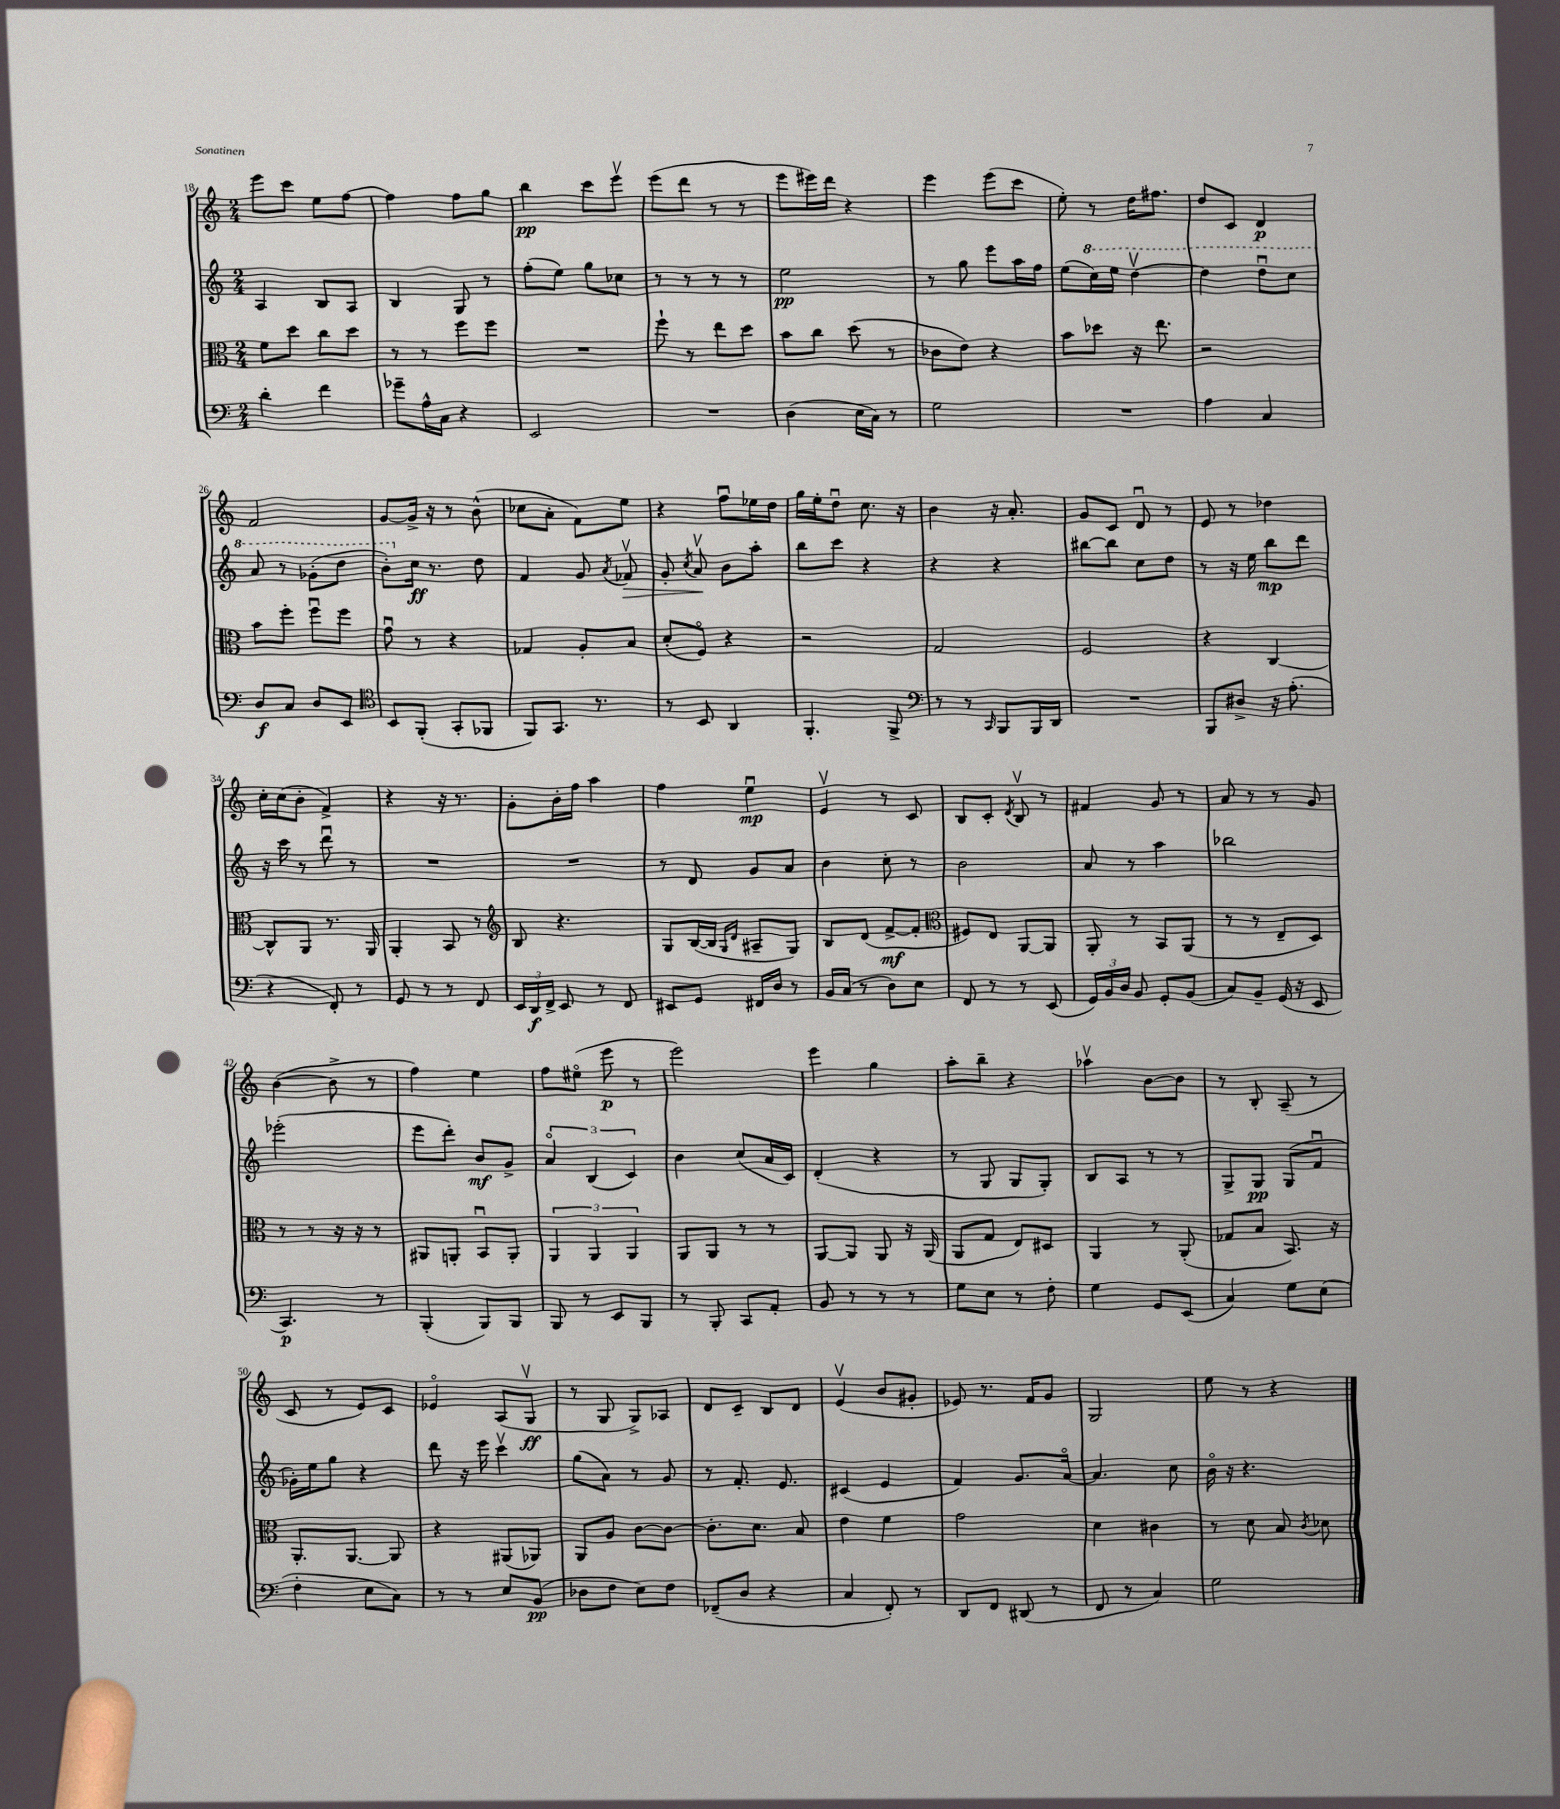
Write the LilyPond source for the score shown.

<<
\new StaffGroup <<
\new Staff = "s0" {
    \clef treble \key c \major \numericTimeSignature \time 2/4
    \autoBeamOff e'''8[ c'''8] e''8[ f''8]~ |
    f''4 f''8[ g''8] |
    b''4\pp c'''8[ e'''8]\upbow |
    e'''8[( d'''8] r8 r8 |
    e'''8[ eis'''16) d'''16] r4 |
    e'''4 e'''8[( c'''8] |
    e''8-.) r8 d''16[ fis''8.] |
    d''8[ c'8] d'4\p |
    f'2 |
    g'8[~ g'16]-> r16 r8 b'8-^( |
    ces''8[ a'8]-. f'8[) e''8] |
    r4 f''8[\downbow ees''16 d''16] |
    g''16[ e''16-. d''8]\downbow c''8. r16 |
    b'4 r16 a'8.-. |
    g'8[ c'8] d'8\downbow r8 |
    e'8 r8 des''4 |
    c''16[-. c''16( b'8]-. f'4->) |
    r4 r16 r8. |
    g'8[-. b'16-. f''16] a''4 |
    f''4 e''4\downbow\mp |
    e'4\upbow r8 c'8 |
    b8[ c'8]-. \acciaccatura { d'8 } b8\upbow r8 |
    fis'4 g'8 r8 |
    a'8 r8 r8 g'8 |
    b'4~( b'8-> r8 |
    f''4) e''4 |
    f''8[ eis''8]\flageolet( e'''8\p r8 |
    e'''2) |
    e'''4 g''4 |
    a''8[-. b''8]-- r4 |
    aes''4\upbow b'8[~ b'8] |
    r8 b8-. a8--( r8 |
    c'8 r8 e'8[) c'8] |
    ees'4\flageolet a8[( g8]\upbow\ff |
    r8 g8 g8[->) aes8] |
    d'8[ c'8]-- b8[ d'8] |
    e'4\upbow( b'8[ gis'8]-. |
    ees'8) r8. f'16[ g'8] |
    g2 |
    e''8 r8 r4 \bar "|." |
}
\new Staff = "s1" {
    \clef treble \key c \major \numericTimeSignature \time 2/4
    \autoBeamOff a4 b8[ a8] |
    b4 g8 r8 |
    f''8[-.( e''8]) g''8[ ces''8] |
    r8 r8 r8 r8 |
    e''2\pp |
    r8 g''8 e'''8[ a''16 f''16] |
    e''8[( \ottava #1 c'''16) e'''16] d'''4~\upbow |
    d'''4 d'''8[\downbow c'''8] |
    a''8 r8 ges''8[-.( d'''8] |
    b''8[-.) \ottava #0 c''16]\ff r8. d''8 |
    f'4 g'8 \acciaccatura { a'8 } fes'8\upbow\> |
    g'8-. \acciaccatura { c''8 } a'8\upbow\! b'8[ a''8]-. |
    b''8[ c'''8] r4 |
    r4 r4 |
    bis''8[~ bis''8] c''8[ d''8] |
    r8 r16 e''16 b''8[\mp d'''8] |
    r16 c'''16 r8 d'''8\downbow r8 |
    R2 |
    R2 |
    r8 d'8 g'8[ a'8] |
    b'4 c''8-. r8 |
    b'2 |
    a'8 r8 a''4 |
    bes''2 |
    ees'''2-.( |
    e'''8[ d'''8]-.) b'8[\mf g'8]-> |
    \tuplet 3/2 { a'4\flageolet b4( c'4) } |
    b'4 c''8[( a'16 c'16]) |
    d'4-.( r4 |
    r8 g8 g8[ g8]-.) |
    b8[ a8] r8 r8 |
    g8[-> g8]\pp g8[( f'8]\downbow |
    ges'16[-.) e''16 g''8] r4 |
    d'''8 r16 e'''16 c'''4\upbow |
    g''8[( a'8]) r8 g'8 |
    r8 f'8.-. e'8. |
    cis'4( e'4 |
    f'4) g'8.[ a'16]~\flageolet |
    a'4. c''8 |
    b'16\flageolet r16 r4. \bar "|." |
}
\new Staff = "s2" {
    \clef alto \key c \major \numericTimeSignature \time 2/4
    \autoBeamOff f'8[ d''8] c''8[ d''8] |
    r8 r8 f''8[ f''8] |
    R2 |
    f''8-! r8 e''8[ d''8] |
    b'8[ c''8] d''8( r8 |
    ces'8[ e'8]) r4 |
    b'8[ des''8] r16 e''8. |
    r2 |
    b'8[ f''8]-. f''8[\downbow f''8] |
    g'8\downbow r8 r4 |
    ges4 a8[-. b8] |
    d'8[-.( f8]\flageolet) r4 |
    r2 |
    g2 |
    f2 |
    r4 c4~ |
    c8[-^ a,8] r8. a,16 |
    a,4-. b,8 r8 |
    \clef treble b8 r4. |
    g8[ b16~( b16] \grace { g16[ d'16] } ais8[-- g8]) |
    b8[ d'8]( f'8[~->\mf f'8]-. |
    \clef alto fis8[) e8] a,8[~ a,8] |
    a,8-. r8 b,8[ a,8]( |
    r8 r8 e8[-- d8]) |
    r8 r8 r16 r16 r8 |
    ais,8[ a,8]-. b,8[\downbow a,8]-. |
    \tuplet 3/2 { a,4 a,4 a,4 } |
    a,8[ a,8] r8 r8 |
    a,8[~ a,8] a,8 r16 a,16( |
    a,8[ g8] e8[) dis8] |
    a,4 r8 a,8-.( |
    ges8[ b8] b,8.) r16 |
    a,8.[-. a,8.]~ a,8 |
    r4 ais,8[( aes,8]) |
    a,8[ a8] c'8[~ c'8]~ |
    c'8.[-. d'8.] b8 |
    e'4 f'4 |
    g'2 |
    d'4 cis'4 |
    r8 d'8 b8 \acciaccatura { c'8 } des'8 \bar "|." |
}
\new Staff = "s3" {
    \clef bass \key c \major \numericTimeSignature \time 2/4
    \autoBeamOff d'4-. f'4 |
    ges'8[-- a16-^ c16] r4 |
    e,2 |
    R2 |
    d4( e16[ c16]) r8 |
    g2 |
    R2 |
    a4 c4 |
    d8[\f c8] d8[ e,8] |
    \clef tenor b,8[ f,8]-.( g,8[-. fes,8] |
    f,8[) g,8.] r8. |
    r8 b,8 a,4 |
    f,4.-. f,8-> |
    \clef bass r8 r8 \grace { c,16 } b,,8[ b,,16 d,16] |
    R2 |
    b,,8[ dis8]-> r16 a8.-.( |
    r4 f,8-.) r8 |
    g,8 r8 r8 f,8 |
    \tuplet 3/2 { e,16[ d,16\f f,16]-> } e,8 r8 f,8 |
    eis,8[ g,8] fis,16[ d16] r8 |
    b,16[ c16]( r8 d8[) e8] |
    f,8 r8 r8 e,8( |
    \tuplet 3/2 { g,16[) b,16 d16] } b,8 g,8[-. b,8]( |
    c8[) b,8]-- g,16( r16 e,8 |
    c,4.\p) r8 |
    b,,4-.( b,,8[) b,,8] |
    b,,8 r8 e,8[ b,,8] |
    r8 b,,8-. c,8[ a,8]-. |
    b,8 r8 r8 r8 |
    g8[ e8] r8 f8-. |
    g4 g,8[ e,8]( |
    c4) g8[ e8]( |
    f4-. e8[ c8]) |
    r8 r8 e8[ b,8]\pp( |
    des8[ f8] e8[) f8] |
    fes,8[--( d8] r4 |
    c4 f,8-.) r8 |
    d,8[ f,8] dis,8( r8 |
    f,8 r8 c4) |
    g2 \bar "|." |
}
>>
>>
\layout { \context { \Score currentBarNumber = #18 } }
